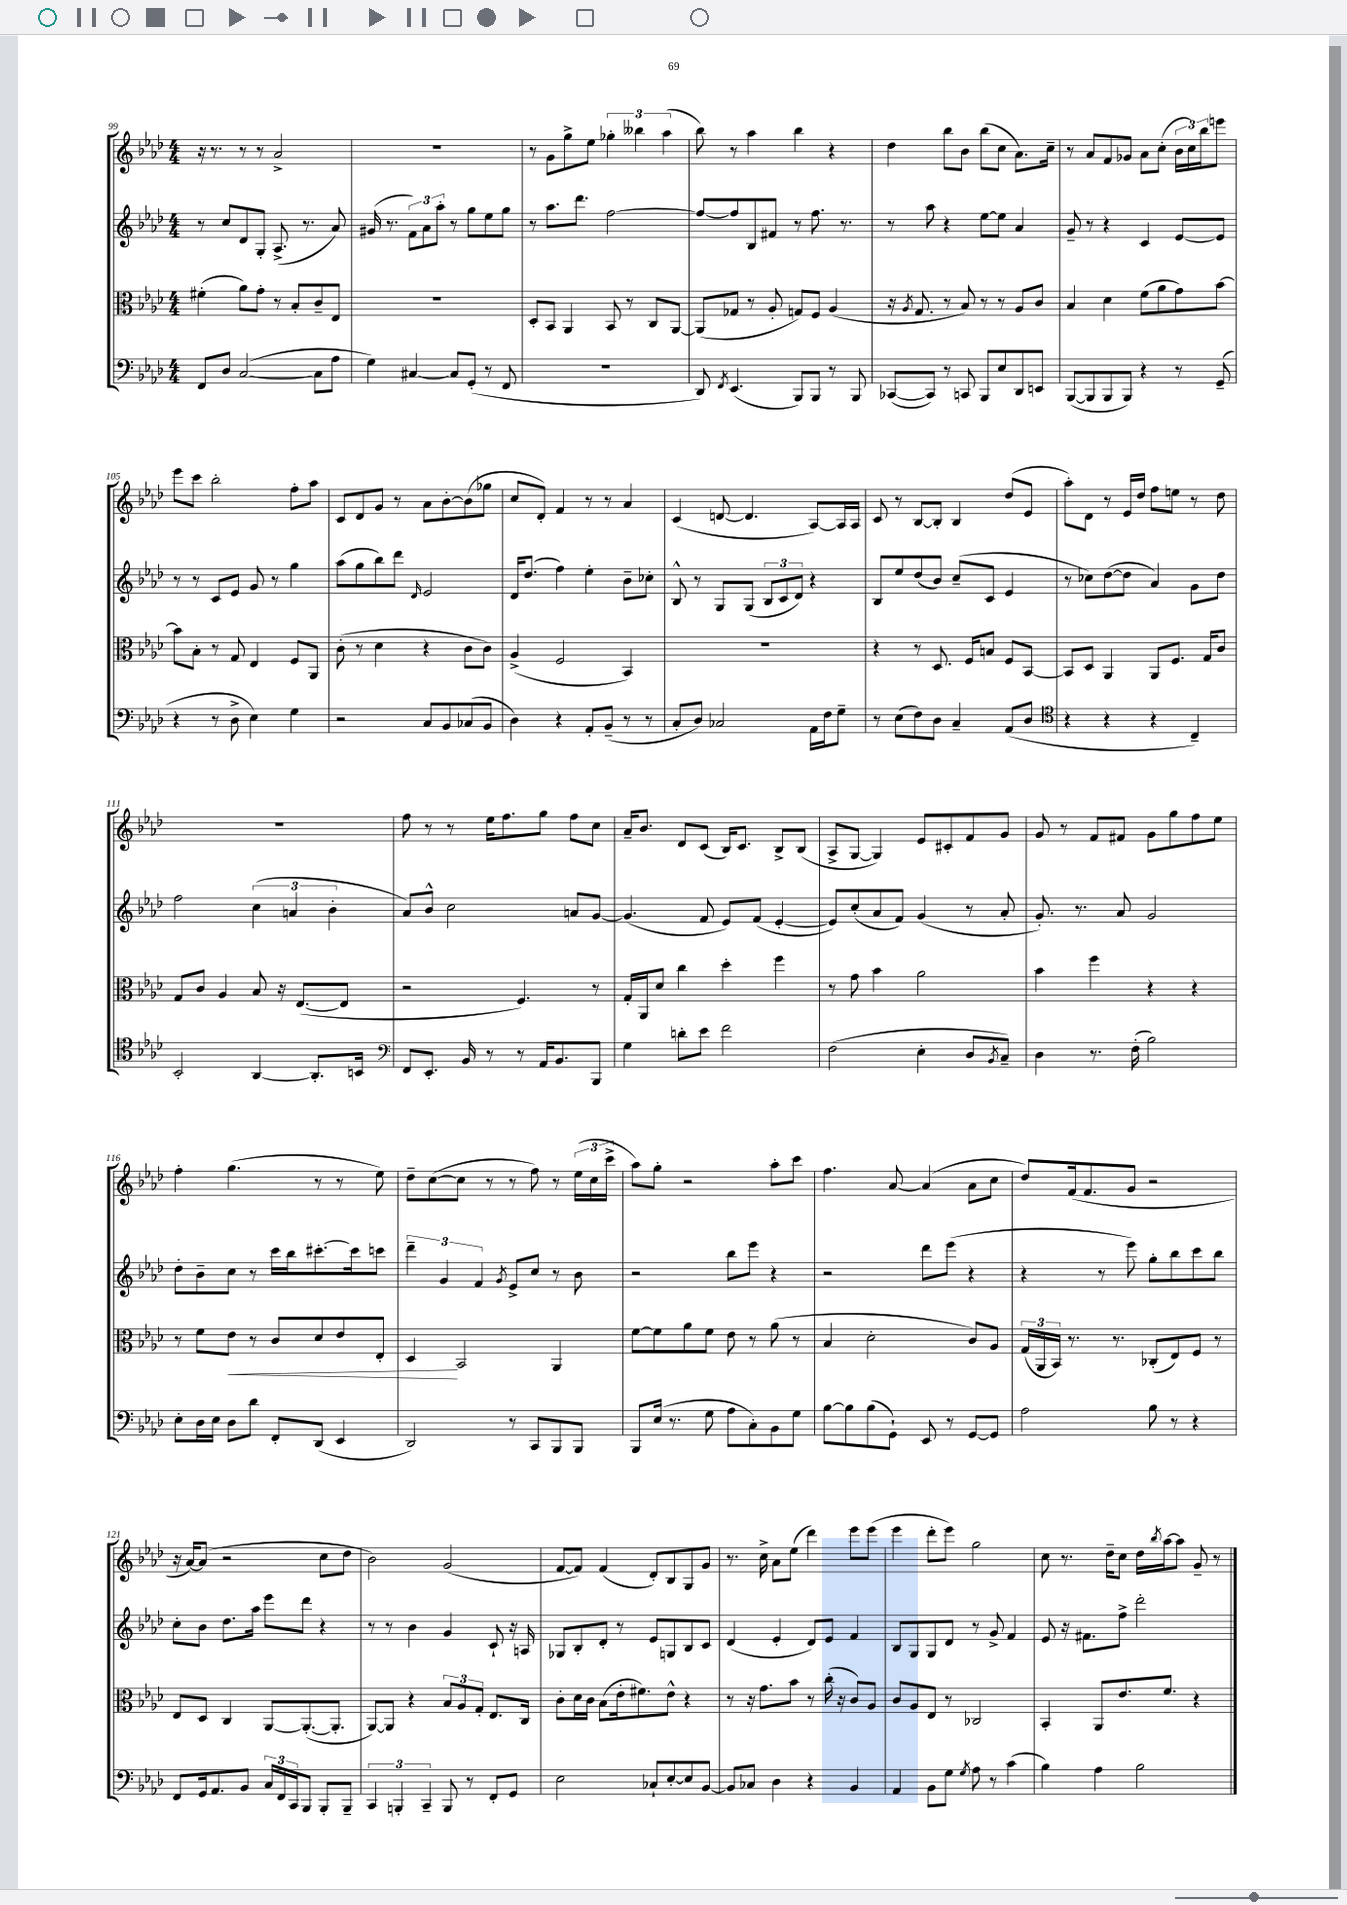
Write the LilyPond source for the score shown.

<<
\new StaffGroup <<
\new Staff = "s0" {
    \clef treble \key aes \major \numericTimeSignature \time 4/4
    r16 r8. r8 r8 aes'2-> |
    R1 |
    r8 g'8 g''8-> ees''8 \tuplet 3/2 { ges''4-. beses''4 aes''4( } |
    bes''8) r8 aes''4 bes''4 r4 |
    des''4 bes''8 bes'8 bes''8( c''8 aes'8.) c''16-- |
    r8 aes'8 f'8 ges'8 aes'8 c''8-.( \tuplet 3/2 { bes'16 c''16) bes''16 } e'''8 |
    ees'''8 c'''8 bes''2-. f''8-. aes''8 |
    c'8 des'8 g'8 r8 aes'8 bes'8~-. bes'8( ges''8 |
    c''8 des'8-.) f'4 r8 r8 aes'4 |
    c'4( d'8~ d'4. aes8~) aes16 aes16 |
    c'8 r8 bes8~ bes8-. bes4 des''8( ees'8 |
    aes''8-.) des'8 r8 ees'16 des''16 f''8 e''8 r8 des''8 |
    R1 |
    f''8 r8 r8 ees''16 f''8. g''8 f''8 c''8 |
    aes'16-- bes'8. des'8 c'8( bes16) c'8. bes8-> bes8( |
    aes8-> g8~ g4) ees'8 cis'8-. f'8 g'8 |
    g'8 r8 f'8 fis'8 g'8 g''8 f''8 ees''8 |
    f''4-. g''4.( r8 r8 ees''8) |
    des''8-- c''8~( c''8 r8 r8 f''8) r8 \tuplet 3/2 { ees''16( c''16 c'''16-> } |
    aes''8) g''8-. r2 aes''8-. c'''8 |
    f''4. aes'8~ aes'4( aes'8 c''8 |
    des''8) f'16( f'8. g'8 r2 |
    r16 aes'16~) aes'8( r2 c''8 des''8 |
    bes'2) g'2( |
    f'8~ f'8) f'4( des'8-.) bes8 g8 g'8 |
    r8. c''16-> aes'8 ees''8( des'''4) ees'''8 ees'''8( |
    ees'''4 des'''8-. ees'''8) g''2 |
    c''8 r8. des''16-- c''8 des''16 \acciaccatura { bes''8 } aes''16~ aes''8 g'8-- r8 \bar "|." |
}
\new Staff = "s1" {
    \clef treble \key aes \major \numericTimeSignature \time 4/4
    r8 c''8 des'8 g8-. aes8.->( r8. aes'8) |
    gis'16( r8. \tuplet 3/2 { f'8) aes'8 aes''8-. } r8 g''8 ees''8 g''8 |
    r8 aes''8. des'''8. f''2~ |
    f''8~ f''8 bes8 fis'8 r8 f''8. r8. |
    r8 aes''8 r4 ees''8~ ees''8 aes'4 |
    g'8-- r8 r4 c'4 ees'8~ ees'8 |
    r8 r8 c'8 ees'8 g'8 r8 g''4 |
    aes''8( g''8 bes''8) des'''8 \grace { des'16 } ees'2 |
    des'16 des''8.( f''4) ees''4-. bes'8-- ces''8-. |
    bes8-^ r8 g8 g8( \tuplet 3/2 { bes8 c'8 des'8) } r4 |
    bes8 ees''8 des''8( bes'8) c''8--( c'8 ees'4 |
    r8 ces''8) des''8~( des''8 aes'4) g'8 des''8 |
    f''2 \tuplet 3/2 { c''4( a'4 bes'4-. } |
    aes'8) bes'8-^ c''2 a'8 g'8~ |
    g'4.( f'8 ees'8) f'8( ees'4~-. |
    ees'8) c''8-.( aes'8 f'8) g'4( r8 aes'8-. |
    g'8.-.) r8. aes'8 g'2 |
    des''8-. bes'8-- c''8 r8 c'''16 bes''16 cis'''8.~-. cis'''16 c'''8 |
    \tuplet 3/2 { des'''4-- g'4 f'4 } \acciaccatura { g'8 } ees'8-> c''8 r8 bes'8 |
    r2 bes''8 ees'''8 r4 |
    r2 des'''8 ees'''8( r4 |
    r4 r8 ees'''8) g''8-. bes''8 c'''8 bes''8 |
    c''8-. bes'8 des''8. aes''16 ees'''8 des'''8 r4 |
    r8 r8 bes'4 g'4 c'8-! r16 a16 |
    ges8 bes8-. des'8-. r8 ees'8 g8 bes8 c'8 |
    des'4( ees'4-. des'8) ees'8 f'4 |
    bes8 g8 g8 des'8 r8 g'8-> f'4 |
    ees'8 r16 fis'8. f''8-> des'''2-. \bar "|." |
}
\new Staff = "s2" {
    \clef alto \key aes \major \numericTimeSignature \time 4/4
    fis'4-.( aes'8) g'8-. r8 bes8-. c'8-- ees8 |
    R1 |
    des8-. bes,8 aes,4 bes,8 r8 c8 aes,8~ |
    aes,8( ges8 r8 aes8-. g8) f8 aes4( |
    r16 \acciaccatura { aes8 } g8. r8 bes8) r8 r8 aes8 c'8 |
    bes4 des'4 f'8( aes'8 g'8) bes'8~ |
    bes'8 bes8-. r8 g8 ees4 f8 aes,8 |
    c'8-.( r8 des'4 r4 c'8 c'8) |
    aes4->( f2 bes,4) |
    R1 |
    r4 r8 des8. f16 b8 f8 bes,8~ |
    bes,8 des8 aes,4 aes,8 f8. g16 c'8 |
    g8 c'8 aes4 bes8 r16 ees8.~( ees8 |
    r2 f4.) r8 |
    g16-. aes,16 des'8 c''4 des''4-. f''4 |
    r8 g'8 bes'4 aes'2 |
    bes'4 f''4 r4 r4 |
    r8 f'8 ees'8\< r8 c'8 des'8 ees'8 ees8-. |
    des4\! bes,2 aes,4 |
    f'8~ f'8 aes'8 f'8 ees'8 r8 aes'8( r8 |
    bes4 des'2-. c'8) aes8 |
    \tuplet 3/2 { g16( aes,16 bes,16) } r8. r8. ces8-.( ees8) f8 r8 |
    ees8 des8 c4 aes,8~ aes,8.~-.( aes,8.-. |
    aes,8~) aes,8 r4 \tuplet 3/2 { bes8 aes8 g8-. } ees8. c16 |
    c'8-. des'16 c'16 bes8( ees'16-. fis'8.) ees'8-^ r4 |
    r8 r16 g'8. bes'8 r8 c''16-.( r16 c'8) aes8 |
    c'8 aes8 ees8 r8 ces2 |
    bes,4-. aes,8 ees'8. f'8. r4 \bar "|." |
}
\new Staff = "s3" {
    \clef bass \key aes \major \numericTimeSignature \time 4/4
    f,8 des8 c2~( c8 aes8 |
    g4) cis4~ cis8 g,8-.( r8 f,8 |
    R1 |
    des,8) \acciaccatura { f,8 } ees,4.( bes,,8) bes,,8 r8 bes,,8 |
    ces,8~( ces,8) r8 c,8 bes,,8 ees8 des,8 e,8 |
    bes,,8~( bes,,8 bes,,8 bes,,8) r4 r8 g,8--( |
    r4 r8 des8-> ees4) g4 |
    r2 c8 bes,8 ces8( bes,8 |
    des4) r4 aes,8-. bes,8--( r8 r8 |
    c8-. des8) ces2 aes,16 f16 g8-- |
    r8 ees8( f8) des8 c4-- aes,8( des8 |
    \clef tenor r4 r4 r4 c4--) |
    bes,2-. aes,4~ aes,8.-. b,16 |
    \clef bass f,8 ees,8.-. bes,16 r8 r8 aes,16 bes,8. bes,,8 |
    g4 d'8-. ees'8 f'2 |
    f2( ees4-. des8 \acciaccatura { bes,8 } c8--) |
    des4 r8. f16-.( bes2) |
    ees8-. des16 ees16 des8 des'8 f,8-. des,8( ees,4 |
    des,2) r8 c,8 bes,,8 bes,,8 |
    bes,,8 ees16( r8. g8 aes8 c8-.) bes,8 g8 |
    bes8~ bes8 bes8( g,8-!) ees,8 r8 g,8~ g,8 |
    aes2 bes8 r8 r4 |
    f,8 g,16 aes,8. bes,8 \tuplet 3/2 { c16 f,16 c,16 } bes,,8 bes,,8-. bes,,8-- |
    \tuplet 3/2 { c,4 b,,4-. c,4-- } b,,8 r8 f,8-. g,8 |
    ees2 ces8-! ees8~-. ees8 bes,8~ |
    bes,8 ces8 des4 r4 bes,4 |
    aes,4 bes,8 g8 \acciaccatura { g8 } aes8 r8 c'4( |
    bes4) aes4 bes2 \bar "|." |
}
>>
>>
\layout { \context { \Score currentBarNumber = #99 } }
